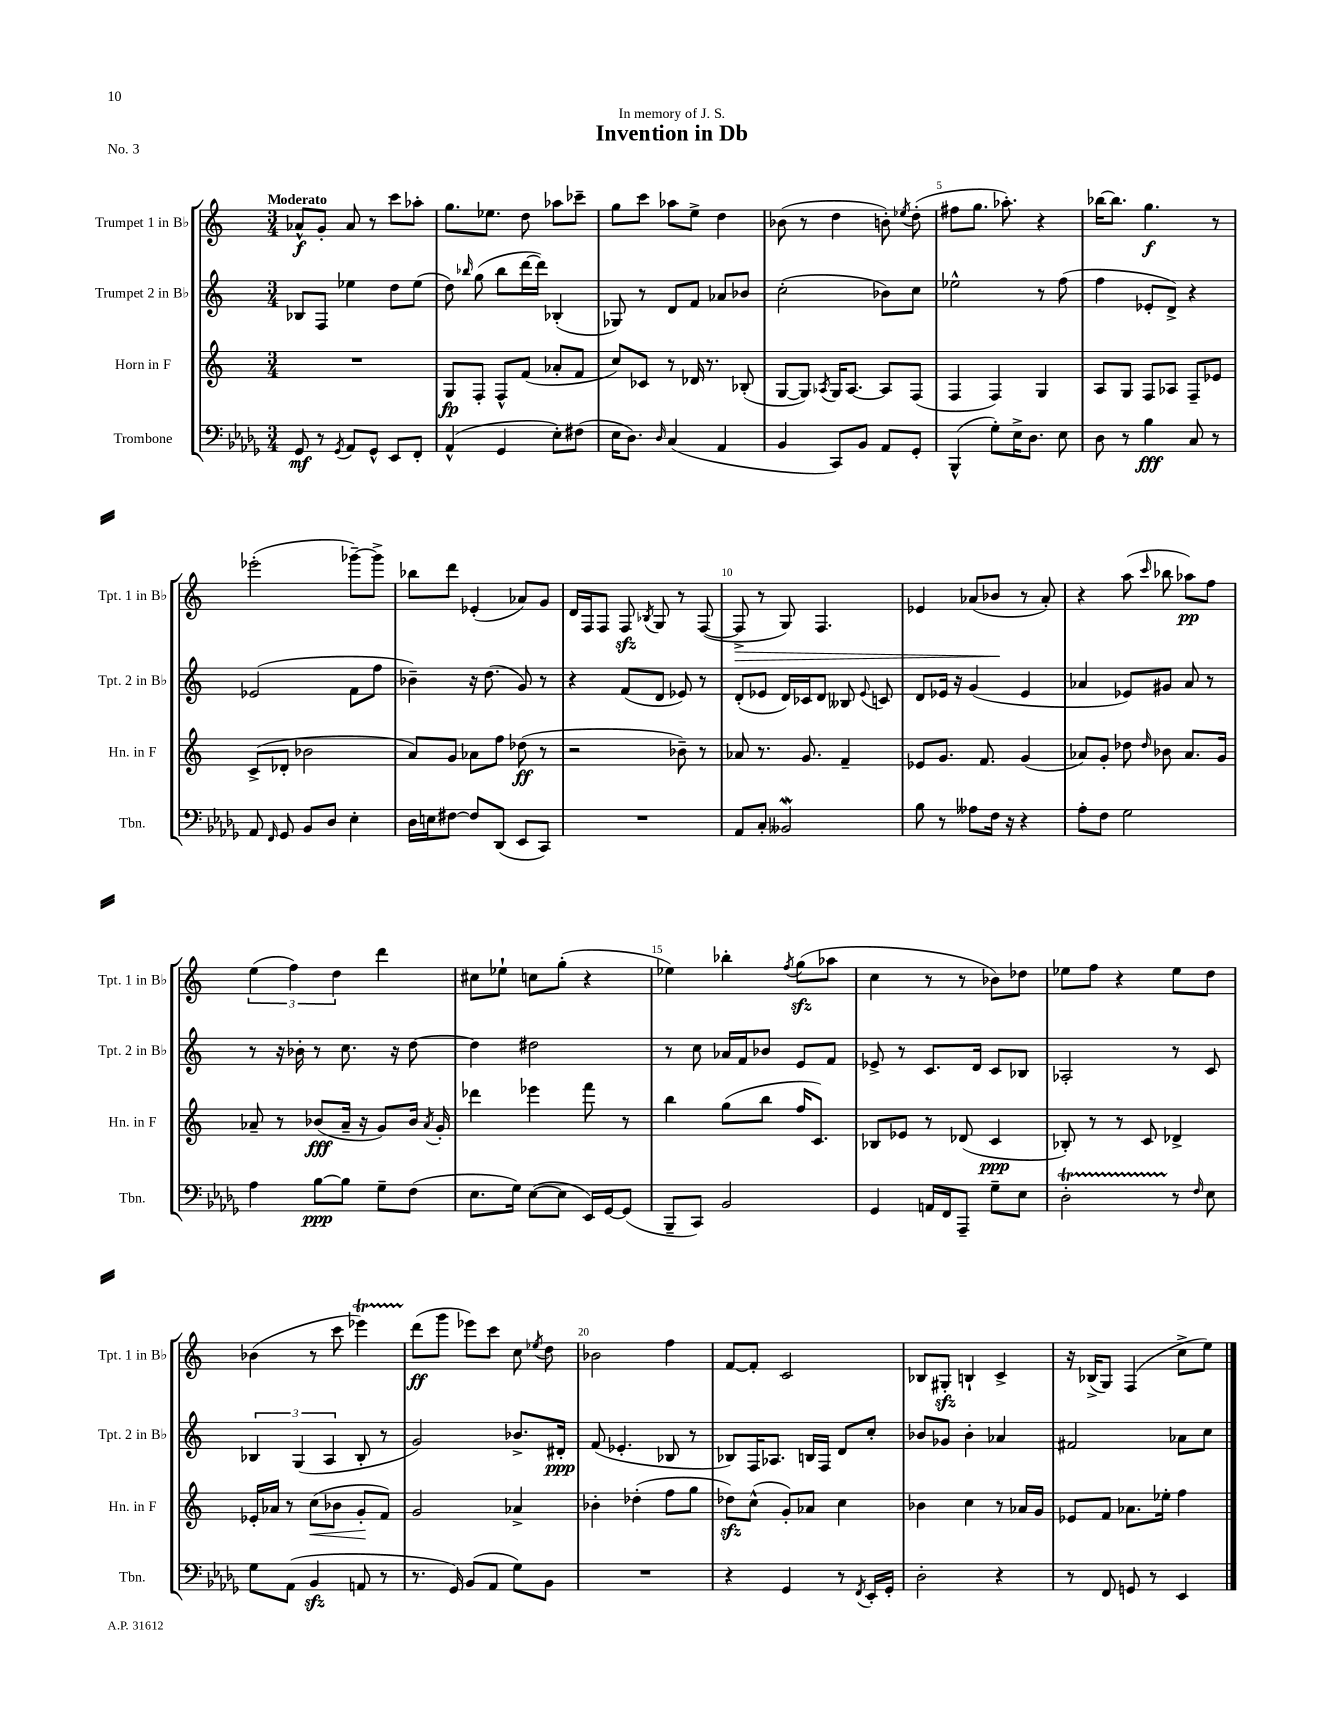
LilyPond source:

\header { title = "Invention in Db" dedication = "In memory of J. S." piece = "No. 3" }
<<
\new StaffGroup <<
\new Staff = "s0" \with { instrumentName = "Trumpet 1 in Bb" shortInstrumentName = "Tpt. 1 in Bb" } {
    \clef treble \key c \major \numericTimeSignature \time 3/4 \tempo "Moderato"
    \autoBeamOff aes'8[-^\f g'8]-. aes'8 r8 c'''8[ aes''8]-. |
    g''8.[ ees''8.] d''8 aes''8[ ces'''8]-- |
    g''8[ c'''8] aes''8[ e''8]-> d''4 |
    bes'8( r8 d''4 b'8-.) \acciaccatura { ees''8 } d''8-.( |
    fis''8[ g''8.] aes''8.-.) r4 |
    bes''16[~ bes''8.] g''4.\f r8 |
    ees'''2-.( ges'''8[~--) ges'''8]-> |
    bes''8[ d'''8] ees'4-.( aes'8[) g'8] |
    d'16[ f16 f8] f8\sfz \acciaccatura { bes8 } g8 r8 f8~( |
    f8->\> r8 g8) f4. |
    ees'4 aes'8[( bes'8]\! r8 aes'8-.) |
    r4 a''8( \grace { c'''16 } bes''8 aes''8[\pp) f''8] |
    \tuplet 3/2 { e''4( f''4) d''4 } d'''4 |
    cis''8[ ees''8]-! c''8[ g''8]-.( r4 |
    ees''4) bes''4-. \acciaccatura { f''8 } g''8[\sfz( aes''8] |
    c''4 r8 r8 bes'8[) des''8] |
    ees''8[ f''8] r4 ees''8[ d''8] |
    bes'4( r8 c'''8 ees'''4\startTrillSpan) |
    d'''8[\stopTrillSpan\ff( g'''8] ees'''8[) c'''8] c''8 \acciaccatura { ees''8 } d''8 |
    bes'2 f''4 |
    f'8[~ f'8]-. c'2 |
    bes8[ gis8]-.\sfz b4-! c'4-> |
    r16 bes16[->( g8]) f4( c''8[-> e''8]) \bar "|." |
}
\new Staff = "s1" \with { instrumentName = "Trumpet 2 in Bb" shortInstrumentName = "Tpt. 2 in Bb" } {
    \clef treble \key c \major \numericTimeSignature \time 3/4
    \autoBeamOff bes8[ f8] ees''4 d''8[ ees''8]( |
    d''8) \grace { bes''16 } g''8( bes''8[ d'''16~ d'''16]) bes4-.( |
    ges8) r8 d'8[ f'8] aes'8[ bes'8] |
    c''2-.( bes'8[) c''8] |
    ees''2-^ r8 f''8( |
    f''4 ees'8[-. d'8]->) r4 |
    ees'2( f'8[ f''8] |
    bes'4--) r16 d''8.( g'8) r8 |
    r4 f'8[( d'8] ees'8) r8 |
    d'8[-.( ees'8] d'16[) ces'16 d'8] beses8 \appoggiatura { ees'8 } c'8 |
    d'8[ ees'16] r16 g'4( ees'4 |
    aes'4 ees'8[) gis'8] aes'8 r8 |
    r8 r16 bes'16-. r8 c''8. r16 d''8~ |
    d''4 dis''2 |
    r8 c''8 aes'16[ f'16 bes'8] e'8[ f'8] |
    ees'8-> r8 c'8.[ d'16] c'8[ bes8] |
    aes2-. r8 c'8 |
    \tuplet 3/2 { bes4 g4( a4 } bes8-. r8 |
    g'2) bes'8.[-> dis'16]-.\ppp |
    f'8( ees'4.-. bes8 r8 |
    bes8[) f16 aes8.] b16[ f16] d'8[ c''8]-. |
    bes'8[ ges'8] bes'4-. aes'4 |
    fis'2 aes'8[ c''8] \bar "|." |
}
\new Staff = "s2" \with { instrumentName = "Horn in F" shortInstrumentName = "Hn. in F" } {
    \clef treble \key c \major \numericTimeSignature \time 3/4
    \autoBeamOff R2. |
    g8[\fp f8]-. f8[-^ f'8]( aes'8[-. f'8] |
    c''8[) ces'8] r8 des'16 r8. bes8-.( |
    g8[~ g8]) \acciaccatura { aes8 } g16[ aes8.]~ aes8[ f8]( |
    f4 f4) g4 |
    a8[ g8] f8[ aes8] f8[-- ees'8] |
    c'8[->( des'8]-. bes'2 |
    a'8[) g'8] aes'8[ f''8] des''8\ff( r8 |
    r2 bes'8--) r8 |
    aes'8 r8. g'8. f'4-- |
    ees'8[ g'8.] f'8. g'4( |
    aes'8[) g'8]-. des''8 \grace { des''16 } bes'8 aes'8.[ g'16] |
    aes'8-- r8 bes'8[\fff( aes'16]-- r16 g'8[) bes'16] \acciaccatura { aes'8 } g'16-. |
    des'''4 ees'''4 f'''8 r8 |
    b''4 g''8[( b''8] f''16[ c'8.]) |
    bes8[ ees'8] r8 des'8( c'4\ppp |
    bes8-.) r8 r8 c'8 des'4-> |
    ees'16[-. aes'16] r8 c''8[\<( bes'8] g'8[-.\! f'8]) |
    g'2 aes'4-> |
    bes'4-. des''4-.( f''8[ g''8] |
    des''8[\sfz) c''8]-^( g'8[-.) aes'8] c''4 |
    bes'4 c''4 r8 aes'16[ g'16] |
    ees'8[ f'8] aes'8.[ ees''16]-. f''4 \bar "|." |
}
\new Staff = "s3" \with { instrumentName = "Trombone" shortInstrumentName = "Tbn." } {
    \clef bass \key des \major \numericTimeSignature \time 3/4
    \autoBeamOff ges,8\mf r8 \acciaccatura { ges,8 } aes,8[ ges,8]-^ ees,8[ f,8]-. |
    aes,4-^( ges,4 ees8[-.) fis8]( |
    ees16[ des8.]) \grace { des16 } c4( aes,4 |
    bes,4 c,8[) bes,8] aes,8[ ges,8]-. |
    bes,,4-^( ges8[-.) ees16-> des8.] ees8 |
    des8 r8 bes4\fff c8 r8 |
    aes,8 \grace { f,16 } ges,8 bes,8[ des8] ees4-. |
    des16[ e16 fis8]~ fis8[ des,8]( ees,8[ c,8]) |
    R2. |
    aes,8[ c8]-. beses,2\mordent |
    bes8 r8 aeses8[ f16] r16 r4 |
    aes8[-. f8] ges2 |
    aes4 bes8[~\ppp bes8] ges8[-- f8]( |
    ees8.[ ges16]) ees8[~( ees8] ees,16[) ges,16~ ges,8]( |
    bes,,8[-- c,8]) bes,2 |
    ges,4 a,16[ f,16 aes,,8]-- ges8[-- ees8] |
    des2-.\startTrillSpan r8\stopTrillSpan \grace { f16 } ees8 |
    ges8[ aes,8]( bes,4\sfz a,8 r8 |
    r8. ges,16) bes,8[( aes,8] ges8[) bes,8] |
    R2. |
    r4 ges,4 r8 \acciaccatura { f,8 } ees,16[-. ges,16]-. |
    des2-. r4 |
    r8 f,8 g,8 r8 ees,4 \bar "|." |
}
>>
>>
\layout { \context { \Score \override BarNumber.break-visibility = ##(#f #t #t) barNumberVisibility = #(every-nth-bar-number-visible 5) } }
